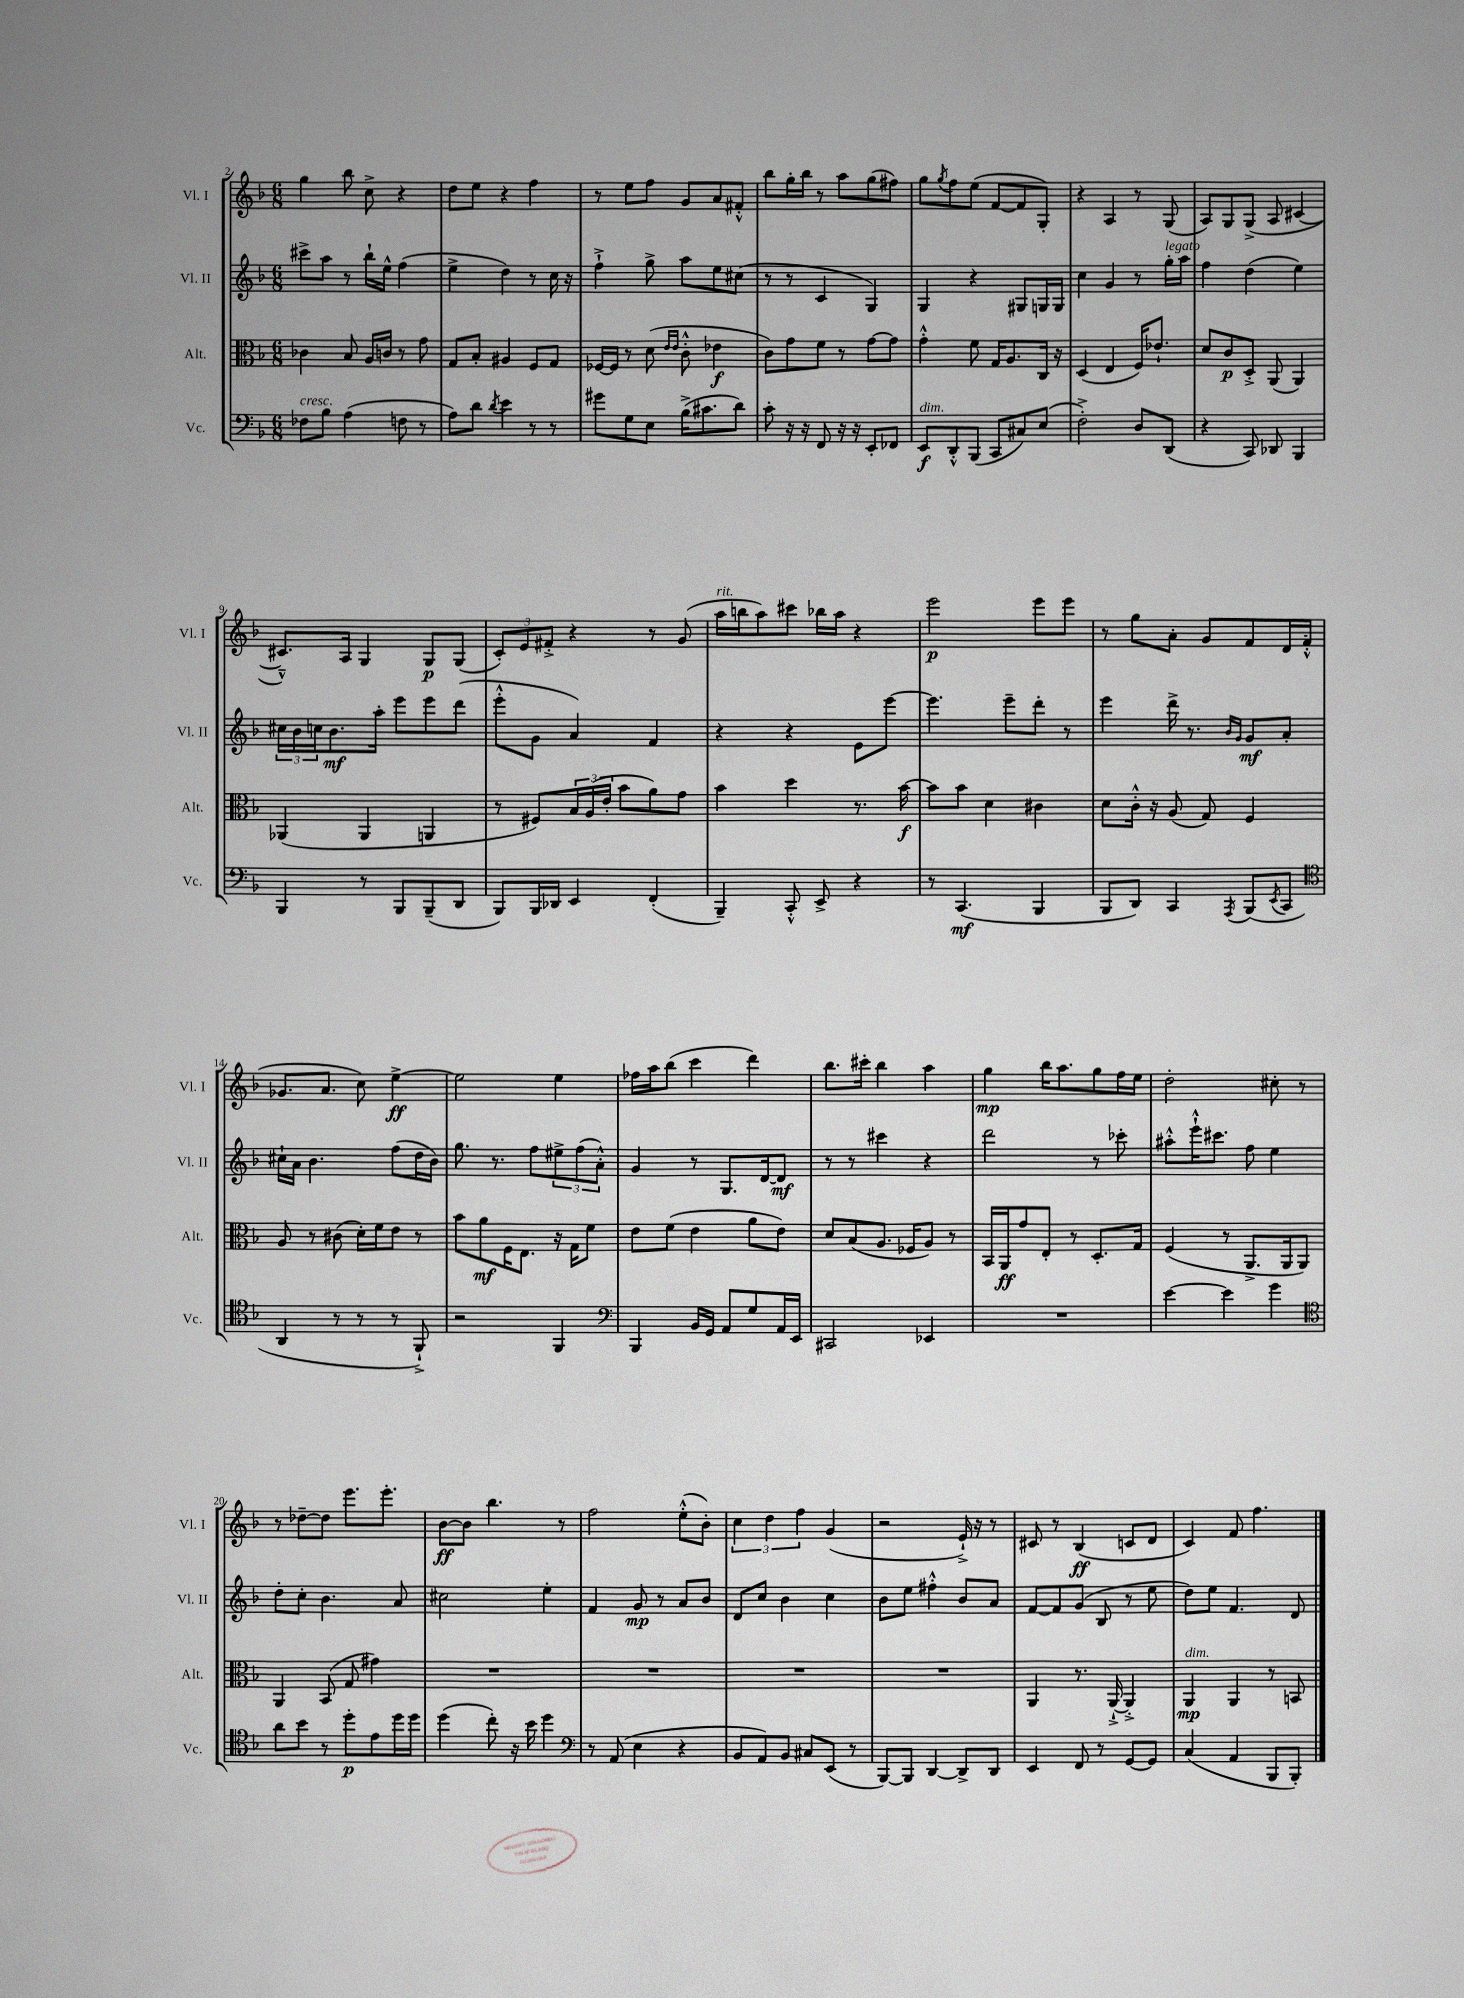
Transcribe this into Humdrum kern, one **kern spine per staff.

**kern	**kern	**kern	**kern
*staff4	*staff3	*staff2	*staff1
*clefF4	*clefC3	*clefG2	*clefG2
*k[b-]	*k[b-]	*k[b-]	*k[b-]
*M6/8	*M6/8	*M6/8	*M6/8
8F-\L	4c-\	8ccc#^\L	4gg\
8B-\J	.	8aa\J	.
(4A\	8B-/	8r	8bb-\
.	16A/LL	16bb-`\LL	8cc^\
.	16c/JJ	16ee^^\JJ	.
8F\	8r	(4ff\	4r
8r	8g\	.	.
=	=	=	=
8A\L)	8G/L	4ee^\	8dd\L
8d\J	8B-'/J	.	8ee\J
8qd/	.	.	.
4e\	4A#/	4dd\)	4r
8r	8F/L	8r	4ff\
8r	8G/J	16cc\	.
.	.	16r	.
=	=	=	=
8g#\L	[16F-/LL	4ff`^\	8r
.	16F-/]JJ	.	.
8G\	8r	.	8ee\L
8E\J	(8d\	8gg^\	8ff\J
.	16qqe/LL	.	.
.	16qqe/JJ	.	.
(16B-^\LK	8c'^^\	8aa\L	8g/L
8.c#\	.	.	.
.	4e-\	8ee\	8a/
8d\J)	.	(8cc#\J	8f#'^^/J
=	=	=	=
8c'\	8c\L)	8r	8bb-\L
16r	8g\	8r	16gg'\L
16r	.	.	16bb-\JJ
8FF/	8f\J	4c/	8r
16r	8r	.	8aa\L
16r	.	.	.
8EE'/L	[8g\L	4G/)	(8gg\
8FF-/J	8g\]J	.	8ff#\J)
=	=	=	=
8EE/L	4g'^^\	4G/	8gg\L
.	.	.	8qgg/
8DD'^^/	.	.	8ff\
(8BBB-/J	8f\	4r	(8ee\J
8CC/L	16G/LK	.	[8f/L
.	8.A/	.	.
8C#/)	.	8G#/L	8f/]
(8E/J	16C/Jk	16G/L	8G'/J)
.	16r	16G/JJ	.
=	=	=	=
2F'^\)	(4D/	4cc\	4r
.	4E/	4g/	4A/
8D/L	16F/LK)	8r	8r
.	8.e-`/J	.	.
(8DD/J	.	16gg'\LL	(8G/
.	.	16aa\JJ	.
=	=	=	=
4r	8d/L	4ff\	8A/L)
.	8c/	.	8G/
8CC/)	8D'^/J	(4dd\	(8G^/J
8DD-/	(8AA/	.	8A/
4BBB-/	4AA/)	4ee\)	[4c#/
=	=	=	=
4BBB-/	(4AA-/	24cc#\LL	8.c#~^^/]L)
.	.	24b-\	.
.	.	24cc\J	.
.	.	8.b-\	.
.	.	.	16A/Jk
8r	4AA-/	.	4G/
.	.	16aa'\Jk	.
8BBB-/L	.	8eee\L	.
(8BBB-~/	4AA/	8eee\	8G/L
8DD/J	.	(8ddd\J	(8G/J
=	=	=	=
8BBB-/L)	8r	8eee'^^\L	12c'/L)
.	.	.	12e/
16BBB-/L	8F#/L)	8g\J	.
.	.	.	12f#'^/J
16DD-/JJ	.	.	.
4EE/	24B-/L	4a/)	4r
.	(24A/	.	.
.	24e'/JJ	.	.
.	8b-\L	.	.
(4FF'/	8a\)	4f/	8r
.	8g\J	.	(8g/
=	=	=	=
4BBB-~/)	4b-\	4r	16aa\LL
.	.	.	16bb\J
.	.	.	8aa\)
8CC'^^/	4dd\	4r	8ccc#\J
8EE^/	.	.	16bb-\LL
.	.	.	16aa\JJ
4r	8.r	8e\L	4r
.	.	[8eee\J	.
.	[16b-\	.	.
=	=	=	=
8r	8b-\]L	4.eee\]	2eee\
(4.CC/	8b-\J	.	.
.	4d\	.	.
.	.	8eee~\L	.
4BBB-/	4c#\	8ddd'\J	8eee\L
.	.	8r	8eee\J
=	=	=	=
8BBB-/L	8d\L	4eee\	8r
8DD/J)	16c'^^\Jk	.	8gg\L
.	16r	.	.
4CC/	(8A/	16ddd^\	8a'\J
.	.	8.r	.
.	8G/)	.	8g/L
.	.	16qqb-/LL	.
8qAAA/	.	16qqg/JJ	.
(8BBB-/L	4F/	8g/L	8f/
8qEE/	.	.	.
8CC/J	.	8a'/J	16d/L
.	.	.	(16f'^^/JJ
=	=	=	=
*clefC4	*	*	*
4AA/	8A/	16cc#`\LL	8.g-/L
.	.	16a\JJ	.
.	8r	4.b-\	.
.	.	.	8.a/J
8r	(8c#\	.	.
8r	16d'\LL)	.	8cc\)
.	16f\J	.	.
8r	8e\J	(8ff\L	[4ee^\
8FF`^/)	8r	16dd\L	.
.	.	16b-\JJ)	.
=	=	=	=
2r	8b-\L	8.gg\	2ee\]
.	8a\	.	.
.	.	8.r	.
.	16F\K	.	.
.	8.E\J	.	.
.	.	8ff\L	.
4FF/	16r	12ee#^\	4ee\
.	16G\LK	.	.
.	.	(12ff\	.
.	8f\J	.	.
.	.	12a'^^\J)	.
=	=	=	=
*clefF4	*	*	*
4BBB-/	8e\L	4g/	16ff-\LL
.	.	.	16aa\J
.	(8f\J	.	(8bb-\J
16BB-/LL	4e\	8r	4ccc\
16GG/JJ	.	.	.
8AA/L	.	8.G/L	.
8G/	8a\L	.	4ddd\)
.	.	[16d/k	.
16AA/L	8e\J)	8d/]J	.
16EE/JJ	.	.	.
=	=	=	=
2CC#/	8d/L	8r	8.bb-\L
.	(8B-/	8r	.
.	.	.	16ccc#'\Jk
.	8.A/J	4ccc#\	4bb-\
.	16F-/LK	.	.
4EE-/	8A/J)	4r	4aa\
.	8r	.	.
=	=	=	=
2.r	16BB-/LL	2ddd\	4gg\
.	16AA/J	.	.
.	8g/	.	.
.	8E'/J	.	16bb-\LK
.	.	.	8.aa\
.	8r	.	.
.	8.D'/L	8r	8gg\
.	.	8ccc-'\	16ff\L
.	16G/Jk	.	16ee\JJ
=	=	=	=
[4e\	(4F/	8aa#'^^\L	2dd'\
.	.	16eee`^^\K	.
.	.	8.ccc#\J	.
4e\]	8r	.	.
.	8.AA^/L	8ff\	.
4g\	.	4ee\	8cc#'\
.	16AA/k	.	.
.	8AA/J)	.	8r
=	=	=	=
*clefC4	*	*	*
8a\L	4AA/	8dd'\L	8r
8b-\J	.	8cc'\J	[8dd-~\L
8r	(8BB-/	4.b-\	8dd-\]J
8dd'\L	8G/	.	8.eee\L
8e\	4g#\)	.	.
.	.	.	8.eee'\J
16dd\L	.	8a/	.
16dd\JJ	.	.	.
=	=	=	=
(4dd\	2.r	2cc#\	[8b-\L
.	.	.	8b-\]J
8cc'\)	.	.	4.bb-\
16r	.	.	.
16b-\	.	.	.
4dd\	.	4ee'\	.
.	.	.	8r
=	=	=	=
*clefF4	*	*	*
8r	2.r	4f/	2ff\
(8AA/	.	.	.
4E\	.	8g/	.
.	.	8r	.
4r	.	8a/L	(8ee'^^\L
.	.	8b-/J	8b-'\J)
=	=	=	=
8BB-/L	2.r	8d/L	6cc\
8AA/)	.	8cc/J	.
.	.	.	6dd\
8BB-/J	.	4b-\	.
.	.	.	6ff\
8C#/L	.	.	.
(8EE/J	.	4cc\	(4g/
8r	.	.	.
=	=	=	=
[8BBB-/L)	2.r	8b-\L	2r
8BBB-/]J	.	8ee\J	.
[4DD/	.	4ff#'^^\	.
8DD^/]L	.	8b-/L	16e`^/)
.	.	.	16r
8DD/J	.	8a/J	8r
=	=	=	=
4EE/	4AA/	[8f/L	8c#/
.	.	8f/]	8r
8FF/	8.r	(8g/J	(4B-/
8r	.	8B-/	.
.	[16AA`^/	.	.
[8GG/L	4AA'^/]	8r	8c/L
8GG/]J	.	8ee\	8d/J
=	=	=	=
(4C/	4AA/	8dd\L)	4c/)
.	.	8ee\J	.
4AA/	4AA/	4.f/	8f/
.	.	.	4.ff\
8BBB-/L	8r	.	.
8BBB-'/J)	8BB/	8d/	.
==	==	==	==
*-	*-	*-	*-
